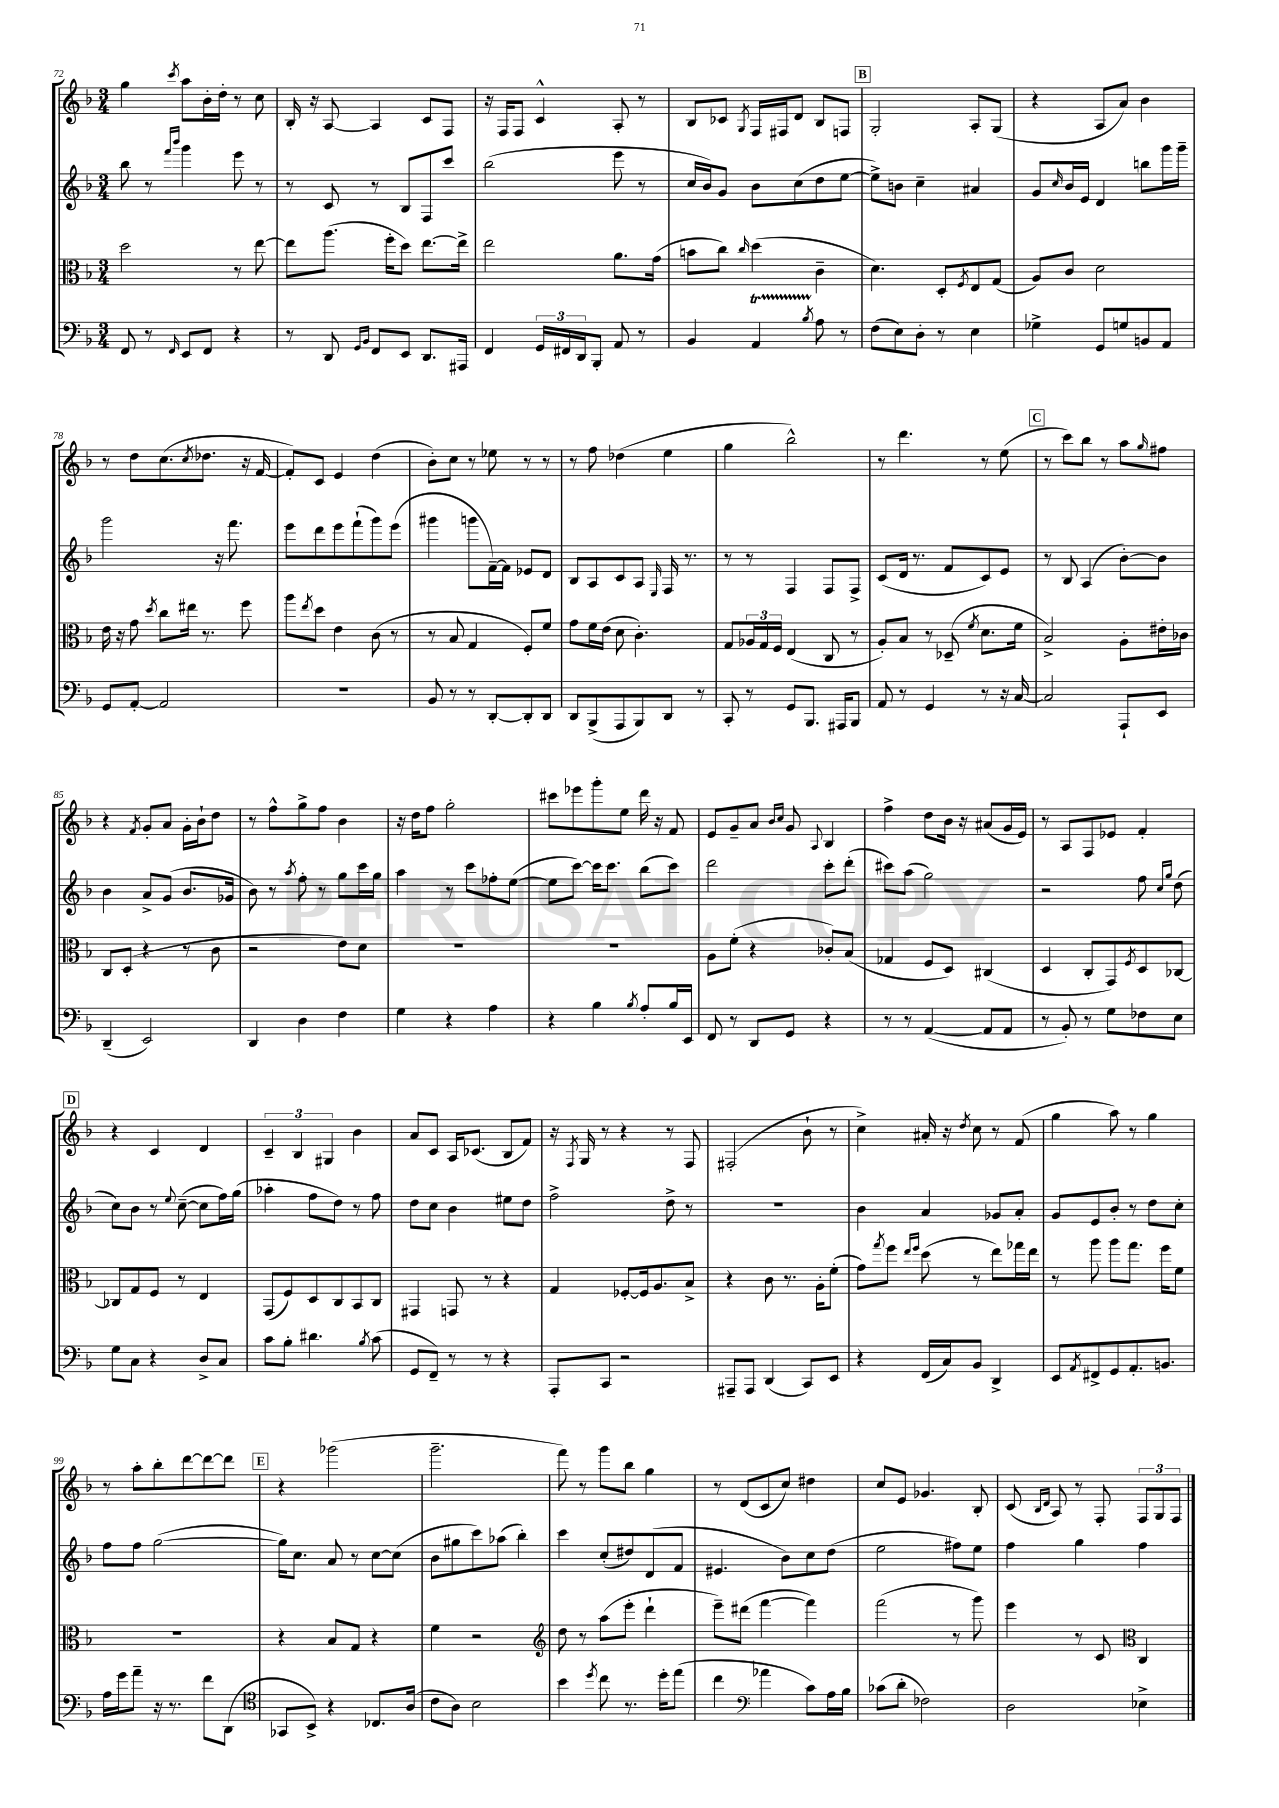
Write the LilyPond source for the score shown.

<<
\new StaffGroup <<
\new Staff = "s0" {
    \clef treble \key f \major \numericTimeSignature \time 3/4
    g''4 \acciaccatura { c'''8 } a''8 bes'16-. d''16-. r8 c''8 |
    bes16-. r16 a8~ a4 c'8 f8 |
    r16 f16 f8 c'4-^ a8-. r8 |
    bes8 ces'8 \acciaccatura { g8 } f16 fis16 d'8 bes8 f8 |
    \mark \markup { \box "B" } g2-. a8-. g8( |
    r4 a8 a'8) bes'4 |
    r8 d''8 c''8.( \acciaccatura { c''8 } des''8. r16 f'16~ |
    f'8-.) c'8 e'4 d''4( |
    bes'8-.) c''8 r8 ees''8 r8 r8 |
    r8 f''8 des''4( e''4 |
    g''4 bes''2-^) |
    r8 d'''4. r8 e''8( |
    \mark \markup { \box "C" } r8 c'''8) bes''8 r8 a''8 \grace { g''16 } fis''8 |
    r4 \acciaccatura { f'8 } g'8-. a'8 g'16-. bes'16-! d''8 |
    r8 f''8-^ g''8-> f''8 bes'4 |
    r16 d''16 f''8 g''2-. |
    cis'''8 ees'''8 g'''8-. e''8 d'''16 r16 f'8 |
    e'8 g'8-- a'8 \grace { bes'16 c''16 } g'8 \appoggiatura { a8 } bes4 |
    f''4-> d''8 bes'16 r16 ais'8( g'16 e'16) |
    r8 a8 f8 ees'8 f'4-. |
    \mark \markup { \box "D" } r4 c'4 d'4 |
    \tuplet 3/2 { c'4-- bes4 gis4 } bes'4 |
    a'8 c'8 a16 ces'8.( bes8 f'8) |
    r16 \acciaccatura { f8 } g16 r8 r4 r8 f8 |
    fis2-.( bes'8-! r8 |
    c''4->) ais'16-. r16 \acciaccatura { d''8 } c''8 r8 f'8( |
    g''4 a''8) r8 g''4 |
    r8 a''8-. bes''8-. d'''8~ d'''8~ d'''8 |
    \mark \markup { \box "E" } r4 ges'''2( |
    g'''2.-- |
    f'''8) r8 g'''8 bes''8 g''4 |
    r8 d'8( c'8 c''8) dis''4 |
    c''8 e'8 ges'4. bes8-. |
    c'8( \grace { bes16 d'16 } a8) r8 f8-. \tuplet 3/2 { f8 g8 f8 } \bar "|." |
}
\new Staff = "s1" {
    \clef treble \key f \major \numericTimeSignature \time 3/4
    bes''8 r8 \grace { f'''16 bes'''16 } g'''4 e'''8 r8 |
    r8 c'8 r8 bes8 f8 c'''8 |
    bes''2( e'''8 r8 |
    c''16 bes'16) g'8 bes'8 c''8( d''8 e''8~ |
    \mark \markup { \box "B" } e''8->) b'8 c''4-- ais'4 |
    g'8 \grace { c''16 } bes'16 e'16 d'4 b''8 g'''16 g'''16-- |
    g'''2 r16 f'''8. |
    e'''8 d'''8 e'''8 f'''8-!( g'''8) e'''8( |
    gis'''4 g'''8 f'16~--) f'16 ees'8 d'8 |
    bes8 a8 c'8 a8 \grace { e16 } f16 r8. |
    r8 r8 f4 f8 f8-> |
    c'8( d'16 r8. f'8 c'8) e'8 |
    \mark \markup { \box "C" } r8 bes8 a4( bes'8~-.) bes'8 |
    bes'4 a'8-> g'8( bes'8. ges'16 |
    bes'8) r8 \acciaccatura { a''8 } f''8-. r8 g''8 c'''16 g''16 |
    a''4 r8 c'''8 fes''8-. e''8~( |
    e''8 c'''8~) c'''16 c'''8. bes''8( c'''8) |
    d'''2 c'''8-. d'''8-.( |
    cis'''8) a''8( g''2) |
    r2 f''8 \grace { c''16 g''16 } d''8( |
    \mark \markup { \box "D" } c''8) bes'8 r8 \appoggiatura { e''8 } c''8~--( c''8 f''16) g''16( |
    aes''4-. f''8 d''8) r8 f''8 |
    d''8 c''8 bes'4 eis''8 d''8 |
    f''2-> d''8-> r8 |
    R2. |
    bes'4 a'4 ges'8 a'8-. |
    g'8 e'8 bes'8-. r8 d''8 c''8-. |
    f''8 f''8 g''2~( |
    \mark \markup { \box "E" } g''16) c''8. a'8 r8 c''8~ c''8( |
    bes'8 gis''8 c'''8) aes''8( bes''4-.) |
    c'''4 c''8-.( dis''8) d'8( f'8 |
    eis'4. bes'8) c''8 d''8( |
    e''2 fis''8) e''8 |
    f''4 g''4 f''4 \bar "|." |
}
\new Staff = "s2" {
    \clef alto \key f \major \numericTimeSignature \time 3/4
    d''2 r8 e''8~ |
    e''8 a''8.( f''16-. d''8) e''8.~ e''16-> |
    e''2 a'8. g'16( |
    b'8 c''8) \grace { c''16 } d''4( c'4-- |
    \mark \markup { \box "B" } d'4.) d8-. \acciaccatura { f8 } e8 g8( |
    a8) c'8 d'2 |
    e'16 r16 g'8 \acciaccatura { d''8 } c''8 eis''16 r8. f''8 |
    a''8 \acciaccatura { e''8 } d''8 e'4 c'8( r8 |
    r8 bes8 g4 f8-.) f'8 |
    g'8 f'16 e'16( d'8 c'4.-.) |
    g8 \tuplet 3/2 { aes16 g16 f16 } e4( c8 r8 |
    a8-.) bes8 r8 des8--( \acciaccatura { f'8 } d'8. f'16 |
    \mark \markup { \box "C" } bes2->) a8-. eis'16-. ces'16 |
    c8 d8-.( r4 r8 c'8 |
    r2 e'8) d'8 |
    R2. |
    R2. |
    a8 f'8-.( r4 ces'8-.) bes8( |
    ges4 f8 d8) cis4( |
    d4 c8-. g,8) \acciaccatura { f8 } d8 ces8~ |
    \mark \markup { \box "D" } ces8 g8 f8 r8 e4 |
    g,8( f8) d8 c8 bes,8 c8 |
    gis,4 g,8 r8 r4 |
    g4 fes8~-. fes16 a8. bes8-> |
    r4 c'8 r8. a16-. f'8-.( |
    g'8) \acciaccatura { g''8 } f''8 \grace { e''16 f''16 } d''8( r8 e''8) ges''16 e''16 |
    r8 a''8 a''8 g''8. f''16 f'8 |
    R2. |
    \mark \markup { \box "E" } r4 bes8 g8 r4 |
    f'4 r2 |
    \clef treble d''8 r8 a''8( e'''8-. d'''4-! |
    e'''8--) dis'''8( f'''4~ f'''4) |
    f'''2( r8 g'''8) |
    e'''4 r8 c'8 \clef alto c4 \bar "|." |
}
\new Staff = "s3" {
    \clef bass \key f \major \numericTimeSignature \time 3/4
    f,8 r8 \grace { f,16 } e,8 f,8 r4 |
    r8 d,8 \grace { g,16 bes,16 } f,8 e,8 d,8. ais,,16 |
    f,4 \tuplet 3/2 { g,16 fis,16 d,16 } bes,,8-. a,8 r8 |
    bes,4 a,4\startTrillSpan \acciaccatura { bes8 } a8\stopTrillSpan r8 |
    \mark \markup { \box "B" } f8( e8) d8-. r8 e4 |
    ges4-> g,8 g8 b,8 a,8 |
    g,8 a,8~-. a,2 |
    R2. |
    bes,8 r8 r8 d,8~-. d,8-. d,8 |
    d,8 bes,,8->( a,,8 bes,,8) d,8 r8 |
    c,8-. r8 g,8 bes,,8. ais,,16 bes,,8 |
    a,8 r8 g,4 r8 r16 c16~ |
    \mark \markup { \box "C" } c2 a,,8-! e,8 |
    d,4--( e,2) |
    d,4 d4 f4 |
    g4 r4 a4 |
    r4 bes4 \acciaccatura { bes8 } a8-. bes16 e,16 |
    f,8 r8 d,8 g,8 r4 |
    r8 r8 a,4~( a,8 a,8 |
    r8 bes,8-.) r8 g8 fes8 e8 |
    \mark \markup { \box "D" } g8 c8 r4 d8-> c8 |
    c'8 bes8-. dis'4. \acciaccatura { bes8 } c'8( |
    g,8 f,8--) r8 r8 r4 |
    a,,8-. c,8 r2 |
    ais,,8-- ais,,8 d,4( c,8) e,8 |
    r4 f,16( c16) bes,8 d,4-> |
    e,8 \acciaccatura { a,8 } fis,8-> g,8 a,8.-. b,8. |
    a16 g'16 a'8-- r16 r8. f'8 d,8( |
    \mark \markup { \box "E" } \clef tenor ges,8 bes,8->) r4 ces8. a16( |
    c'8 a8) bes2 |
    bes'4 \acciaccatura { d''8 } c''8 r8. d''16-. e''8( |
    c''4 \clef bass aes'4 c'8) a16 bes16 |
    ces'8( d'8-. fes2) |
    d2 ees4-> \bar "|." |
}
>>
>>
\layout { \context { \Score currentBarNumber = #72 } }
